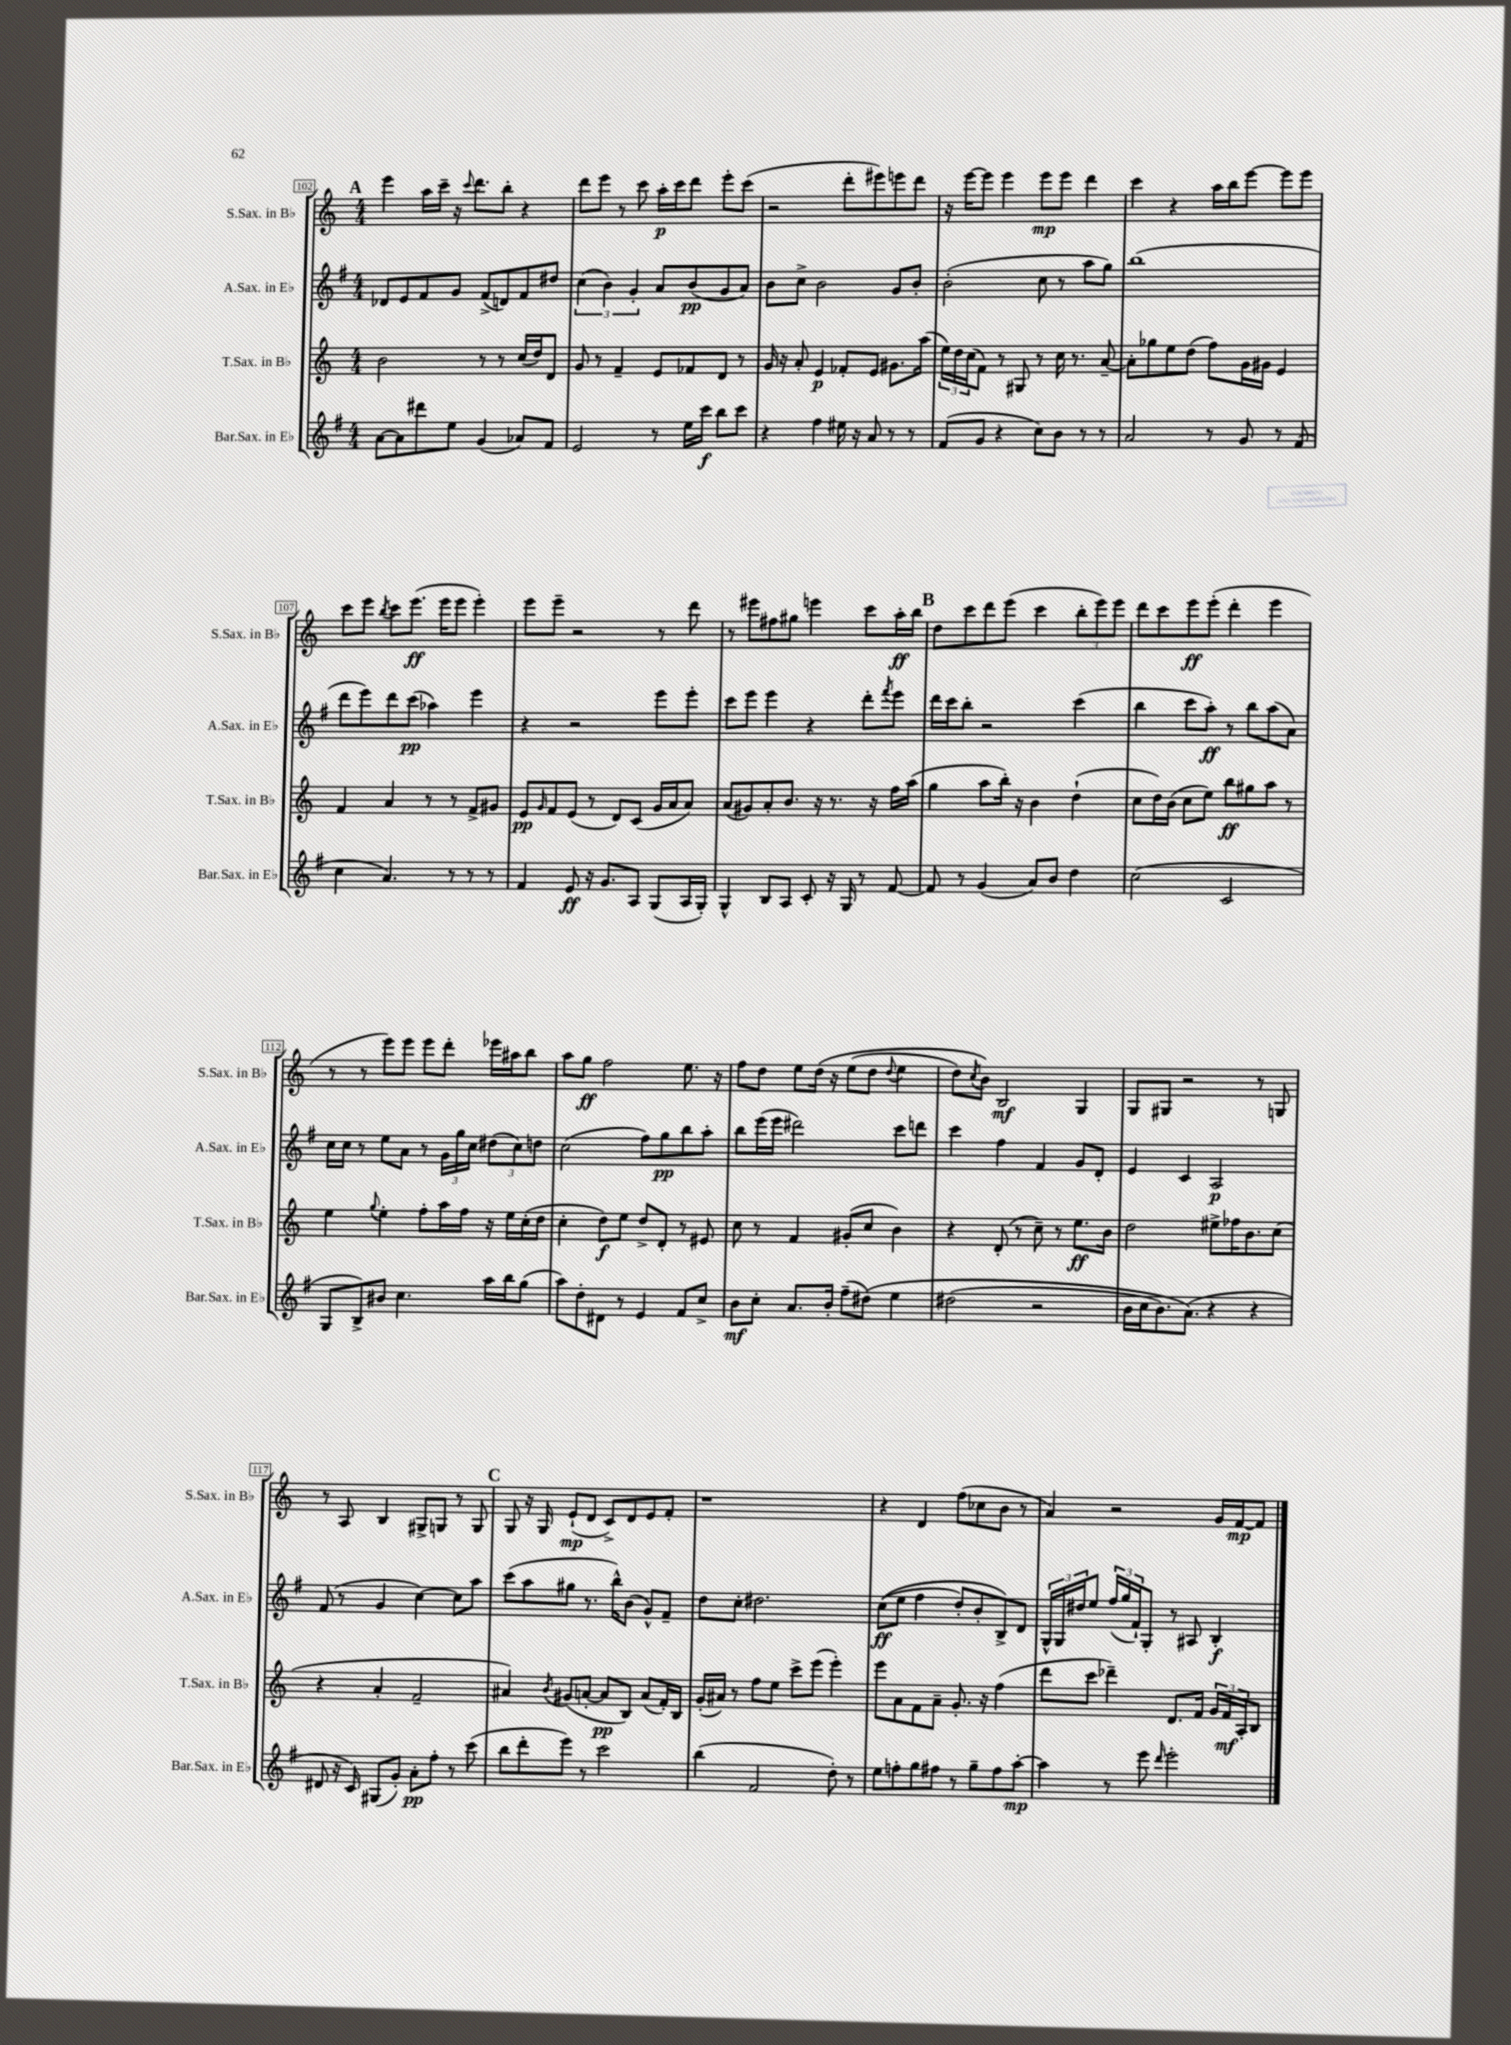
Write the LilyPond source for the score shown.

<<
\new StaffGroup <<
\new Staff = "s0" \with { instrumentName = "S.Sax. in Bb" shortInstrumentName = "S.Sax. in Bb" } {
    \clef treble \key c \major \numericTimeSignature \time 4/4
    \mark \markup { \bold "A" } e'''4 a''16 c'''16-- r16 \appoggiatura { c'''8 } d'''8. b''8-. r4 |
    d'''8 e'''8 r8 c'''8 a''16-.\p c'''16 d'''8 e'''8-. c'''8( |
    r2 d'''8-. eis'''8) e'''8 d'''8 |
    r16 e'''16~ e'''8 e'''4 e'''8\mp e'''8 d'''4 |
    c'''4 r4 a''16 b''16 e'''8~ e'''8 e'''8 |
    c'''8 e'''8 \acciaccatura { b''8 } c'''8 e'''8.\ff( e'''16 e'''8 e'''4-.) |
    e'''8 e'''8-- r2 r8 d'''8 |
    r8 eis'''8 fis''8 gis''8 e'''4 c'''8 a''16-.\ff b''16 |
    \mark \markup { \bold "B" } d''8 c'''8 d'''8 e'''8( c'''4 \tuplet 3/2 { b''8-. e'''8) e'''8 } |
    d'''8 c'''8 e'''8\ff e'''8-.( d'''4-. e'''4 |
    r8 r8 e'''8) e'''8 e'''8 d'''8-. ees'''16 ais''16 b''8 |
    a''8 g''8\ff f''2 e''8. r16 |
    f''8 d''8 e''8 d''16\( r16 e''8( d''8 \appoggiatura { d''8 } e''4 |
    d''8) \acciaccatura { c''8 } b'8\) b2\mf g4 |
    g8 gis8 r2 r8 g8 |
    r8 a8 b4 gis8-> g8 r8 g8 |
    \mark \markup { \bold "C" } g8 r16 g16 e'8-!\mp( d'8 c'8->) d'8 e'8 f'8-. |
    r1 |
    r4 d'4 f''8( ces''8 b'8 r8 |
    a'4) r2 g'16 f'16~\mp f'8 \bar "|." |
}
\new Staff = "s1" \with { instrumentName = "A.Sax. in Eb" shortInstrumentName = "A.Sax. in Eb" } {
    \clef treble \key g \major \numericTimeSignature \time 4/4
    \mark \markup { \bold "A" } des'8 e'8 fis'8 g'8 fis'8->( d'8) fis'8 dis''8 |
    \tuplet 3/2 { c''4( b'4) g'4-. } a'8 b'8\pp( g'8 a'8) |
    b'8 c''8-> b'2 g'8 b'8-. |
    b'2-.( c''8 r8 a''8 g''8) |
    b''1( |
    d'''8 e'''8) d'''8 c'''8\pp( aes''4) e'''4 |
    r4 r2 e'''8 e'''8-. |
    c'''8 e'''8 e'''4 r4 d'''8-. \acciaccatura { fis'''8 } e'''8 |
    \mark \markup { \bold "B" } d'''16 c'''16 b''8-. r2 c'''4( |
    b''4 c'''8 a''8-.\ff) r8 b''8 a''8( a'8) |
    c''16 c''16 r8 e''8 a'8 r8 \tuplet 3/2 { g'16 g''16 c''16 } \tuplet 3/2 { dis''8( c''8) d''8 } |
    c''2( fis''8) g''8\pp b''8 a''8-. |
    b''8 e'''16( e'''16 dis'''2) c'''8 d'''8 |
    c'''4 fis''4 fis'4 g'8 d'8-. |
    e'4 c'4 a2\p |
    fis'8( r8 g'4 c''4~) c''8 a''8 |
    \mark \markup { \bold "C" } c'''8( a''8 gis''8 r8. b''16-^) b'8( g'8-^) fis'8-- |
    d''8 c''8-. dis''2. |
    c''8\ff(\( e''8 fis''4 d''8-.) b'8-. b8->\) d'8 |
    \tuplet 3/2 { g16-^ g16 dis''16 } e''8 \tuplet 3/2 { fis''16( g''16 fis'16-!) } g8-. r8 ais8 b4-.\f \bar "|." |
}
\new Staff = "s2" \with { instrumentName = "T.Sax. in Bb" shortInstrumentName = "T.Sax. in Bb" } {
    \clef treble \key c \major \numericTimeSignature \time 4/4
    \mark \markup { \bold "A" } b'2 r8 r8 c''16( d''16) d'8 |
    g'8 r8 f'4-- e'8 fes'8 d'8 r8 |
    g'16 r16 a'8-. e'4\p fes'8-. e'8 gis'8. a''16( |
    \tuplet 3/2 { e''16) d''16 c''16( } f'8) r8 gis8 r8 c''16 r8. a'8~-- |
    a'8-. ges''8 e''8 d''8( f''8) g'16 gis'16 e'4 |
    f'4 a'4 r8 r8 f'8-> gis'8 |
    e'8\pp \grace { g'16 } f'8 e'8( r8 d'8) c'8( g'16 a'16 a'8) |
    a'8( gis'8) a'8-. b'8. r16 r8. r16 f''16 a''16( |
    \mark \markup { \bold "B" } g''4 a''8 b''16-.) r16 b'4 d''4-!( |
    c''8 d''16) b'16( c''8 e''8) b''8\ff gis''8 a''8 r8 |
    e''4 \appoggiatura { g''8 } e''4-. f''8-. a''16 f''16 r16 e''16 c''16-.( d''16 |
    c''4-. d''8\f) e''8 d''8-> d'8-. r8 eis'8 |
    c''8 r8 f'4 gis'8-.( c''8 b'4) |
    r4 d'8-.( r8 c''8--) r8 e''8.\ff b'16 |
    d''2 eis''8-> fes''16 b'8. c''8( |
    r4 a'4-. f'2-- |
    \mark \markup { \bold "C" } ais'4) \acciaccatura { b'8 } gis'8( a'8~-. a'8\pp b8) a'8( f'16-.) b16 |
    g'16-.( ais'16) r8 f''8 e''8 c'''8-> e'''8( e'''4-.) |
    e'''8 a'8 f'8 a'8-- g'8.-. r16 f''4( |
    d'''8 c'''8 des'''4--) d'8. f'16 \tuplet 3/2 { g'16 f'16\mf a16-. } b8 \bar "|." |
}
\new Staff = "s3" \with { instrumentName = "Bar.Sax. in Eb" shortInstrumentName = "Bar.Sax. in Eb" } {
    \clef treble \key g \major \numericTimeSignature \time 4/4
    \mark \markup { \bold "A" } a'8~ a'8 dis'''8 e''8 g'4( aes'8) fis'8 |
    e'2 r8 e''16 c'''16\f b''8 c'''8 |
    r4 fis''4 eis''16 r16 a'8 r8 r8 |
    fis'8( g'8 r4 c''8) b'8 r8 r8 |
    a'2 r8 g'8 r8 fis'8( |
    c''4 a'4.) r8 r8 r8 |
    fis'4 e'8\ff r16 g'8. a8 g8( a16 g16-.) |
    g4-^ b8 a8 c'8-. r16 g16 r8 fis'8~ |
    \mark \markup { \bold "B" } fis'8 r8 g'4( a'8) b'8 d''4 |
    c''2( c'2 |
    g8 b8->) bis'8 c''4. a''16 b''16 g''8( |
    a''8) d''8-. dis'8 r8 e'4 fis'8 c''8-> |
    b'8\mf c''8-. a'8. b'16-. fis''8--( dis''8)\( e''4 |
    dis''2( r2 |
    b'16 c''16 b'8.) a'8.(\) r4 r4 |
    dis'8 r16 c'16) gis8( g'8-.) a'8-.\pp fis''8-. r8 c'''8( |
    \mark \markup { \bold "C" } b''8 d'''8-. e'''8) r8 c'''2 |
    b''4( fis'2 d''8-.) r8 |
    e''8 f''8-. g''8 fis''8 r8 g''8-- fis''8 a''8~-.\mp |
    a''4 r8 e'''8 \grace { d'''16 } e'''2-. \bar "|." |
}
>>
>>
\layout { \context { \Score currentBarNumber = #102 \override BarNumber.stencil = #(make-stencil-boxer 0.1 0.3 ly:text-interface::print) } }
